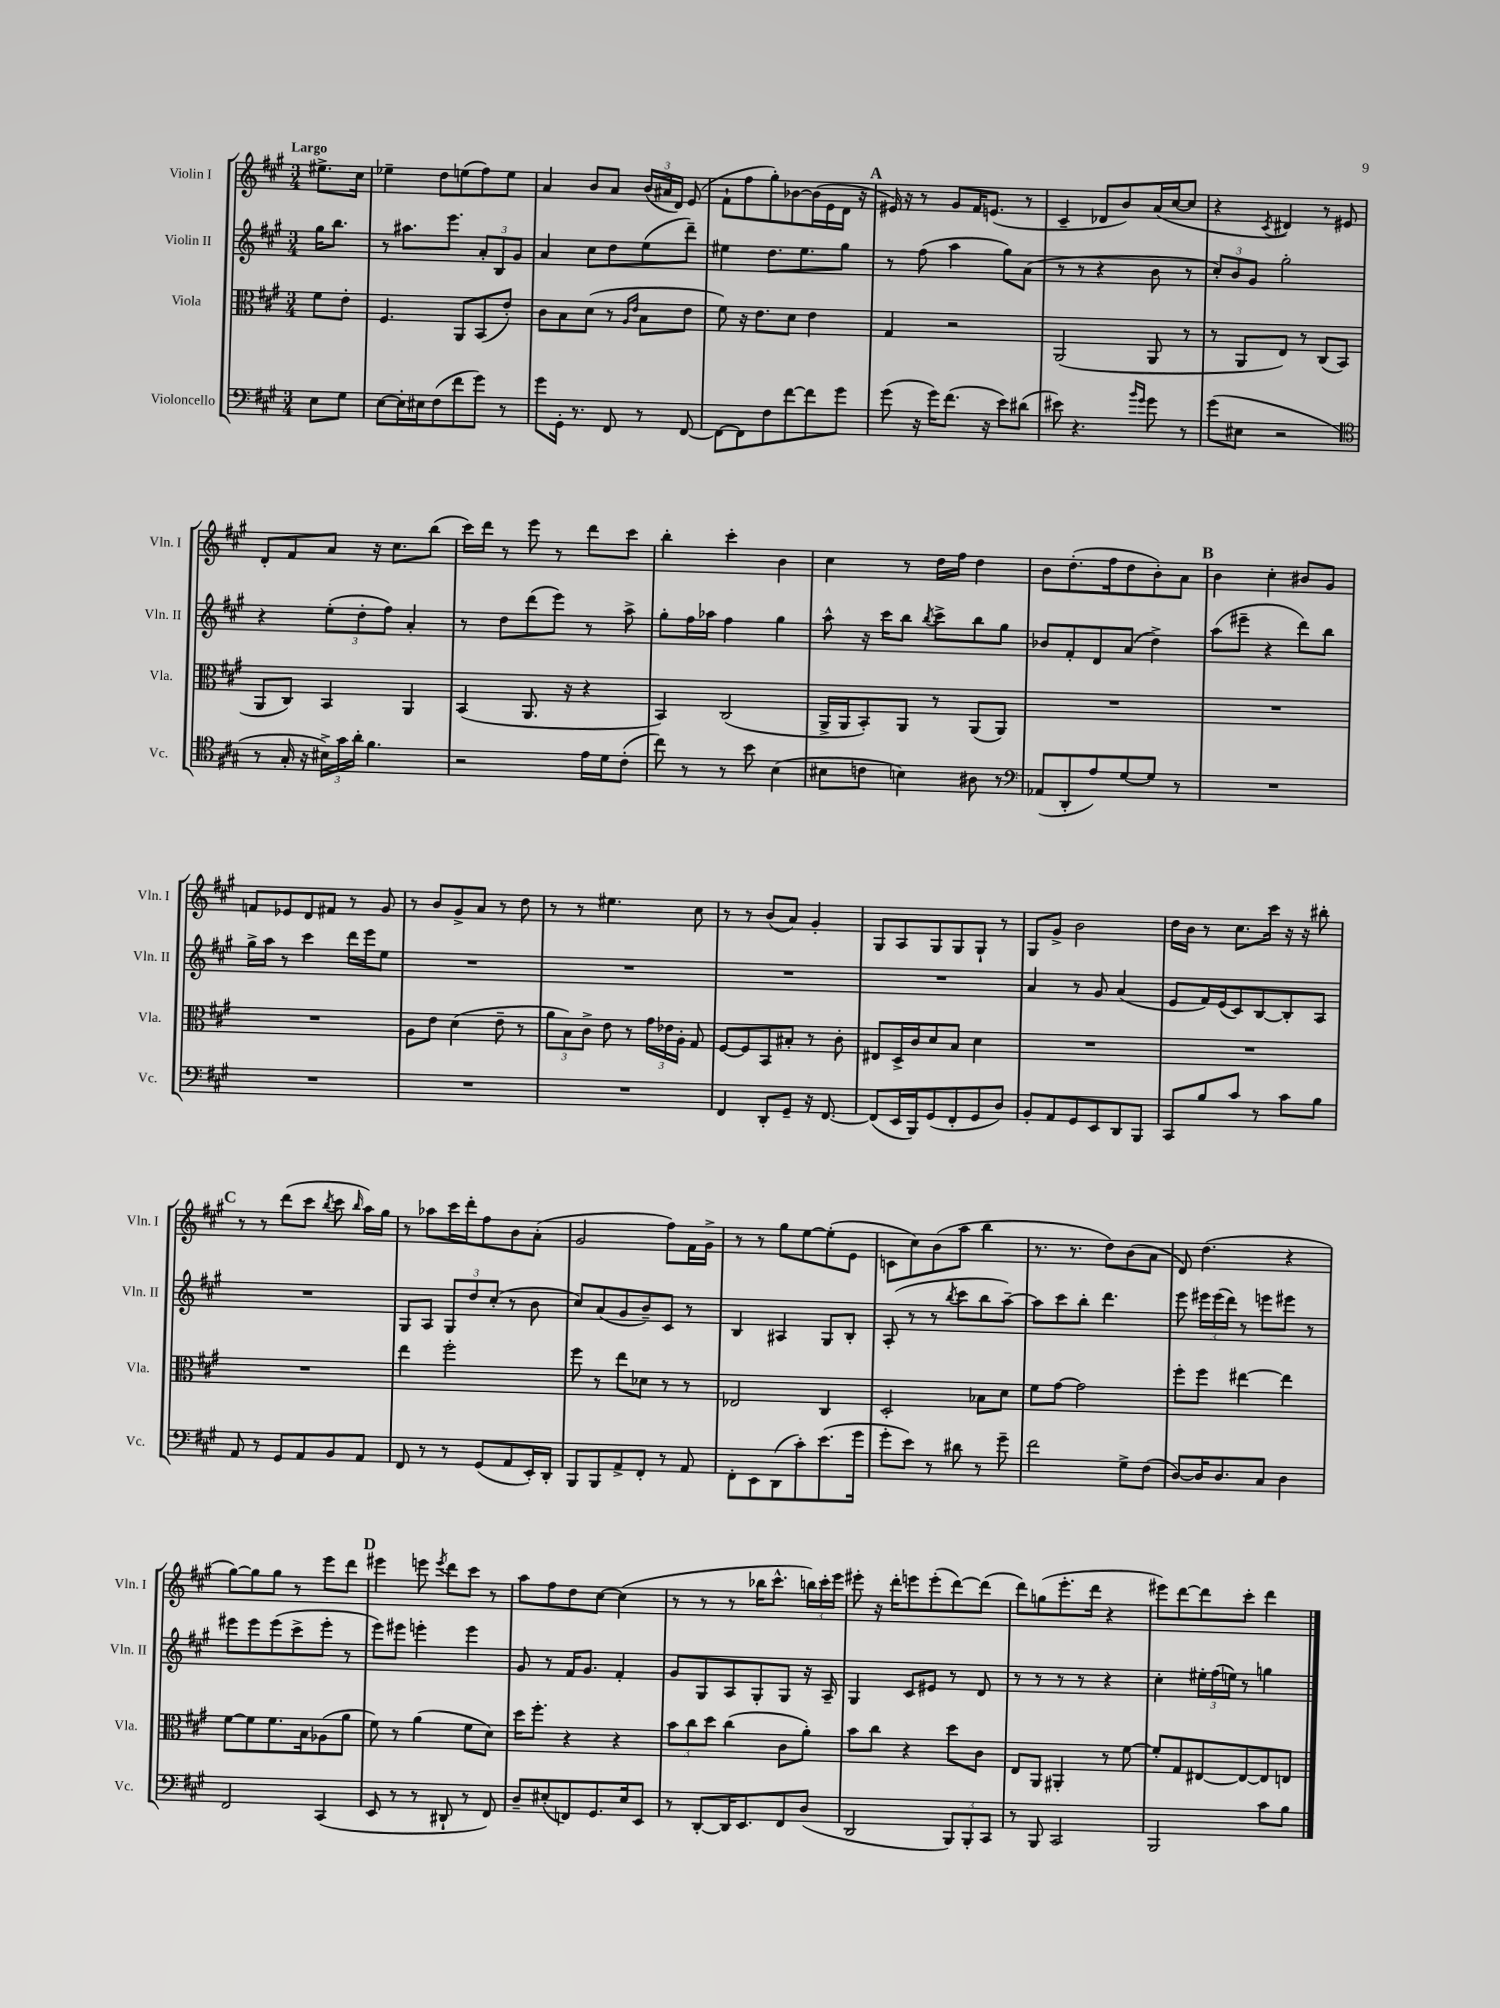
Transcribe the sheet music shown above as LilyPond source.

<<
\new StaffGroup <<
\new Staff = "s0" \with { instrumentName = "Violin I" shortInstrumentName = "Vln. I" } {
    \clef treble \key a \major \numericTimeSignature \time 3/4 \partial 4 \tempo "Largo"
    \autoBeamOff eis''8.[-> cis''16] |
    ees''4-- d''8[ e''8( fis''8) e''8] |
    a'4 b'8[ a'8] \tuplet 3/2 { b'16[( ais'16 d'16]) } e'8( |
    fis'8[-! fis''8 gis''8-.) bes'8~ bes'16( e'16 d'16] r16 |
    \mark \markup { \bold "A" } eis'16) r16 r8 gis'8[ fis'16 e'8.]( r8 |
    cis'4-- des'8[ b'8) a'16( cis''16~ cis''8] |
    r4 \acciaccatura { cis'8 } dis'4) r8 eis'8 |
    d'8[-. fis'8 a'8] r16 cis''8.[ b''8]( |
    cis'''16[) d'''16] r8 e'''8 r8 d'''8[ cis'''8] |
    b''4-. cis'''4-. b'4 |
    cis''4 r8 d''16[ fis''16] d''4 |
    b'8[ d''8.-.( fis''16 d''8 b'8-.) a'8] |
    \mark \markup { \bold "B" } b'4 cis''4-. bis'8[ gis'8] |
    f'8[ ees'8 d'8 fis'8] r8 gis'8 |
    r8 b'8[ gis'8-> a'8] r8 d''8 |
    r8 r8 eis''4. cis''8 |
    r8 r8 b'8[( a'8]) gis'4-. |
    gis8[ a8 gis8 gis8 gis8]-! r8 |
    gis8[ gis'8]-> b'2 |
    d''16[ b'16] r8 cis''8.[ cis'''16] r16 r16 bis''8-. |
    \mark \markup { \bold "C" } r8 r8 d'''8[( cis'''8] \acciaccatura { b''8 } cis'''8 \grace { b''16 } a''16[) gis''16] |
    r8 aes''8[ cis'''16 d'''16-. fis''8 b'8 a'8]-.( |
    gis'2 fis''8[) fis'16 gis'16]-> |
    r8 r8 gis''8[ e''8~ e''8-.( e'8] |
    c'8[ cis''8) b'8( a''8] b''4 |
    r8. r8. d''8[) b'8( a'8] |
    d'8) d''4.( r4 |
    gis''8[~) gis''8 gis''8] r8 e'''8[ d'''8] |
    \mark \markup { \bold "D" } eis'''4 e'''8 \acciaccatura { e'''8 } d'''8[ cis'''8] r8 |
    a''8[ fis''8 d''8 cis''8]~ cis''4( |
    r8 r8 r8 bes''16[ cis'''8.]-^ \tuplet 3/2 { b''16[) cis'''16-. e'''16] } |
    eis'''8-. r16 d'''16[-. e'''8 e'''8-.( d'''8~) d'''8]( |
    d'''8[) g''8( e'''8.-. d'''16] r4 |
    eis'''8[) d'''8~ d'''8 cis'''8]-. d'''4 \bar "|." |
}
\new Staff = "s1" \with { instrumentName = "Violin II" shortInstrumentName = "Vln. II" } {
    \clef treble \key a \major \numericTimeSignature \time 3/4 \partial 4
    \autoBeamOff gis''16[ b''8.] |
    r8 ais''8.[ e'''8.] \tuplet 3/2 { a'8[-. b8 gis'8] } |
    a'4 cis''8[ d''8 e''8( d'''8]--) |
    eis''4 d''8.[ eis''8. gis''8] |
    \mark \markup { \bold "A" } r8 fis''8( a''4 gis''8[) a'8]( |
    r8 r8 r4 b'8 r8 |
    \tuplet 3/2 { cis''8[-.) b'8 gis'8] } gis''2-. |
    r4 \tuplet 3/2 { e''8[-.( d''8-. fis''8]) } a'4-. |
    r8 d''8[ d'''8( e'''8]) r8 a''8-> |
    gis''8[-. fis''16 aes''16] fis''4 gis''4 |
    a''8-^ r16 cis'''16[ b''8] \acciaccatura { b''8 } cis'''8[-> b''8 gis''8] |
    bes'8[ fis'8-. d'8 a'8]( d''4->) |
    \mark \markup { \bold "B" } a''8[( eis'''8]-- r4 d'''8[) b''8] |
    gis''16[-> a''16] r8 cis'''4 d'''16[ e'''16 e''8] |
    R2. |
    R2. |
    R2. |
    R2. |
    a'4 r8 gis'8 a'4( |
    e'8[ fis'16) e'16( cis'8) b8~ b8-. a8] |
    \mark \markup { \bold "C" } R2. |
    gis8[ a8] \tuplet 3/2 { gis8[ d''8 cis''8]-.( } r8 b'8 |
    cis''8[) a'8( gis'8 b'8--) cis'8] r8 |
    b4 ais4 gis8[ b8]-. |
    a8-.( r8 r8 \acciaccatura { b''8 } cis'''8[ b''8 a''8]~--) |
    a''8[ cis'''8 b''8]-. d'''4. |
    e'''8 \tuplet 3/2 { eis'''16[ eis'''16( d'''16]) } r8 e'''8[ eis'''8] r8 |
    eis'''8[ eis'''8 eis'''8( cis'''8-> eis'''8]-. r8 |
    \mark \markup { \bold "D" } e'''8[) eis'''8] e'''4-. e'''4 |
    gis'8 r8 fis'16[ gis'8.] fis'4-. |
    gis'8[ gis8 a8 gis8-. gis8] r16 a16-- |
    gis4 cis'8[ eis'8] r8 d'8 |
    r8 r8 r8 r8 r4 |
    cis''4-. \tuplet 3/2 { eis''16[-. fis''16( e''16]) } r8 g''4 \bar "|." |
}
\new Staff = "s2" \with { instrumentName = "Viola" shortInstrumentName = "Vla." } {
    \clef alto \key a \major \numericTimeSignature \time 3/4 \partial 4
    \autoBeamOff fis'8[ e'8]-. |
    fis4. a,8[ b,8( e'8]-.) |
    cis'8[ b8 d'8]( r8 \grace { a16[ e'16] } b8[ e'8] |
    fis'8) r16 e'8.[ d'8] e'4 |
    \mark \markup { \bold "A" } gis4 r2 |
    a,2( a,8 r8 |
    r8 a,8[ e8]) r8 cis8[( b,8] |
    a,8[ cis8]) b,4 a,4 |
    b,4( a,8. r16 r4 |
    b,4) cis2( |
    a,16[-> a,16 b,8-.) a,8] r8 a,8[( a,8]) |
    R2. |
    \mark \markup { \bold "B" } R2. |
    R2. |
    a8[ e'8] d'4( e'8-- r8 |
    \tuplet 3/2 { a'8[ b8) cis'8]-> } e'8 r8 \tuplet 3/2 { gis'16[ ees'16 a16]-. } gis8 |
    fis8[~ fis8 b,8 bis8]-. r8 cis'8-. |
    eis8[ d16-> cis'16 d'8 b8] d'4 |
    R2. |
    R2. |
    \mark \markup { \bold "C" } R2. |
    e''4 fis''2-. |
    fis''8 r8 e''8[ des'8] r8 r8 |
    ees2 cis4 |
    d2-. bes8[ d'8] |
    fis'8[ gis'8]~ gis'2 |
    fis''8[-. fis''8] eis''4~ eis''4 |
    fis'8[~ fis'8 fis'8. b16 aes8( a'8] |
    \mark \markup { \bold "D" } fis'8) r8 a'4( fis'8[ d'8]) |
    d''16[ fis''8.]-. r4 r4 |
    \tuplet 3/2 { b'8[ cis''8 d''8] } cis''4( cis'8[ a'8]-.) |
    b'8[ cis''8] r4 d''8[ cis'8] |
    e8[ a,8] ais,4-. r8 fis'8~ |
    fis'8[-. gis8 eis8~ eis8~ eis8 e8] \bar "|." |
}
\new Staff = "s3" \with { instrumentName = "Violoncello" shortInstrumentName = "Vc." } {
    \clef bass \key a \major \numericTimeSignature \time 3/4 \partial 4
    \autoBeamOff e8[ gis8] |
    e8[~ e16-. eis16 fis8( fis'8 gis'8]) r8 |
    gis'8[ gis,16]-. r8. fis,8 r8 fis,8~ |
    fis,8[~ fis,8 fis8 fis'8~ fis'8 gis'8] |
    \mark \markup { \bold "A" } gis'8( r16 gis'16[) fis'8.]( r16 e'8[) dis'8]( |
    eis'8) r4. \grace { b'16[ gis'16] } gis'8 r8 |
    gis'8[( eis8] r2 |
    \clef tenor r8 gis16-. r16 \tuplet 3/2 { bis16[->) gis'16 a'16]-. } fis'4. |
    r2 e'16[ d'16 cis'8]-.( |
    cis''8) r8 r8 b'8 b4( |
    bis8[ c'8] b4) ais8 r8 |
    \clef bass aes,8[( d,8-. a8) gis8~ gis8] r8 |
    \mark \markup { \bold "B" } R2. |
    R2. |
    R2. |
    R2. |
    fis,4 d,8[-. gis,8]-- r16 fis,8.~ |
    fis,8[( e,16 b,,16) gis,8( fis,8-. gis,8 d8]) |
    b,8[-. a,8 gis,8 e,8 d,8 b,,8] |
    cis,8[ b8 cis'8] r8 cis'8[ b8] |
    \mark \markup { \bold "C" } a,8 r8 gis,8[ a,8 b,8 a,8] |
    fis,8 r8 r8 gis,8[( a,8 e,16-.) d,16]-. |
    b,,8[ b,,8 a,8-> fis,8]-. r8 a,8 |
    fis,8[-. e,8 d,8( cis'8-.) e'8.( gis'16] |
    gis'8[-. e'8]) r8 dis'8 r8 gis'8-- |
    fis'2 gis8[-> fis8]( |
    d8[~) d16 d8. cis8] d4 |
    fis,2 cis,4( |
    \mark \markup { \bold "D" } e,8 r8 r8 dis,8-! r8 fis,8) |
    d8[-- eis8-.( f,8) gis,8. eis16 e,8] |
    r8 d,8[~-. d,16 e,8. fis,8 d8]( |
    d,2 \tuplet 3/2 { b,,8[) b,,8-. cis,8] } |
    r8 b,,8 cis,2 |
    b,,2 cis'8[ b8] \bar "|." |
}
>>
>>
\layout { \context { \Score \remove "Bar_number_engraver" } }
